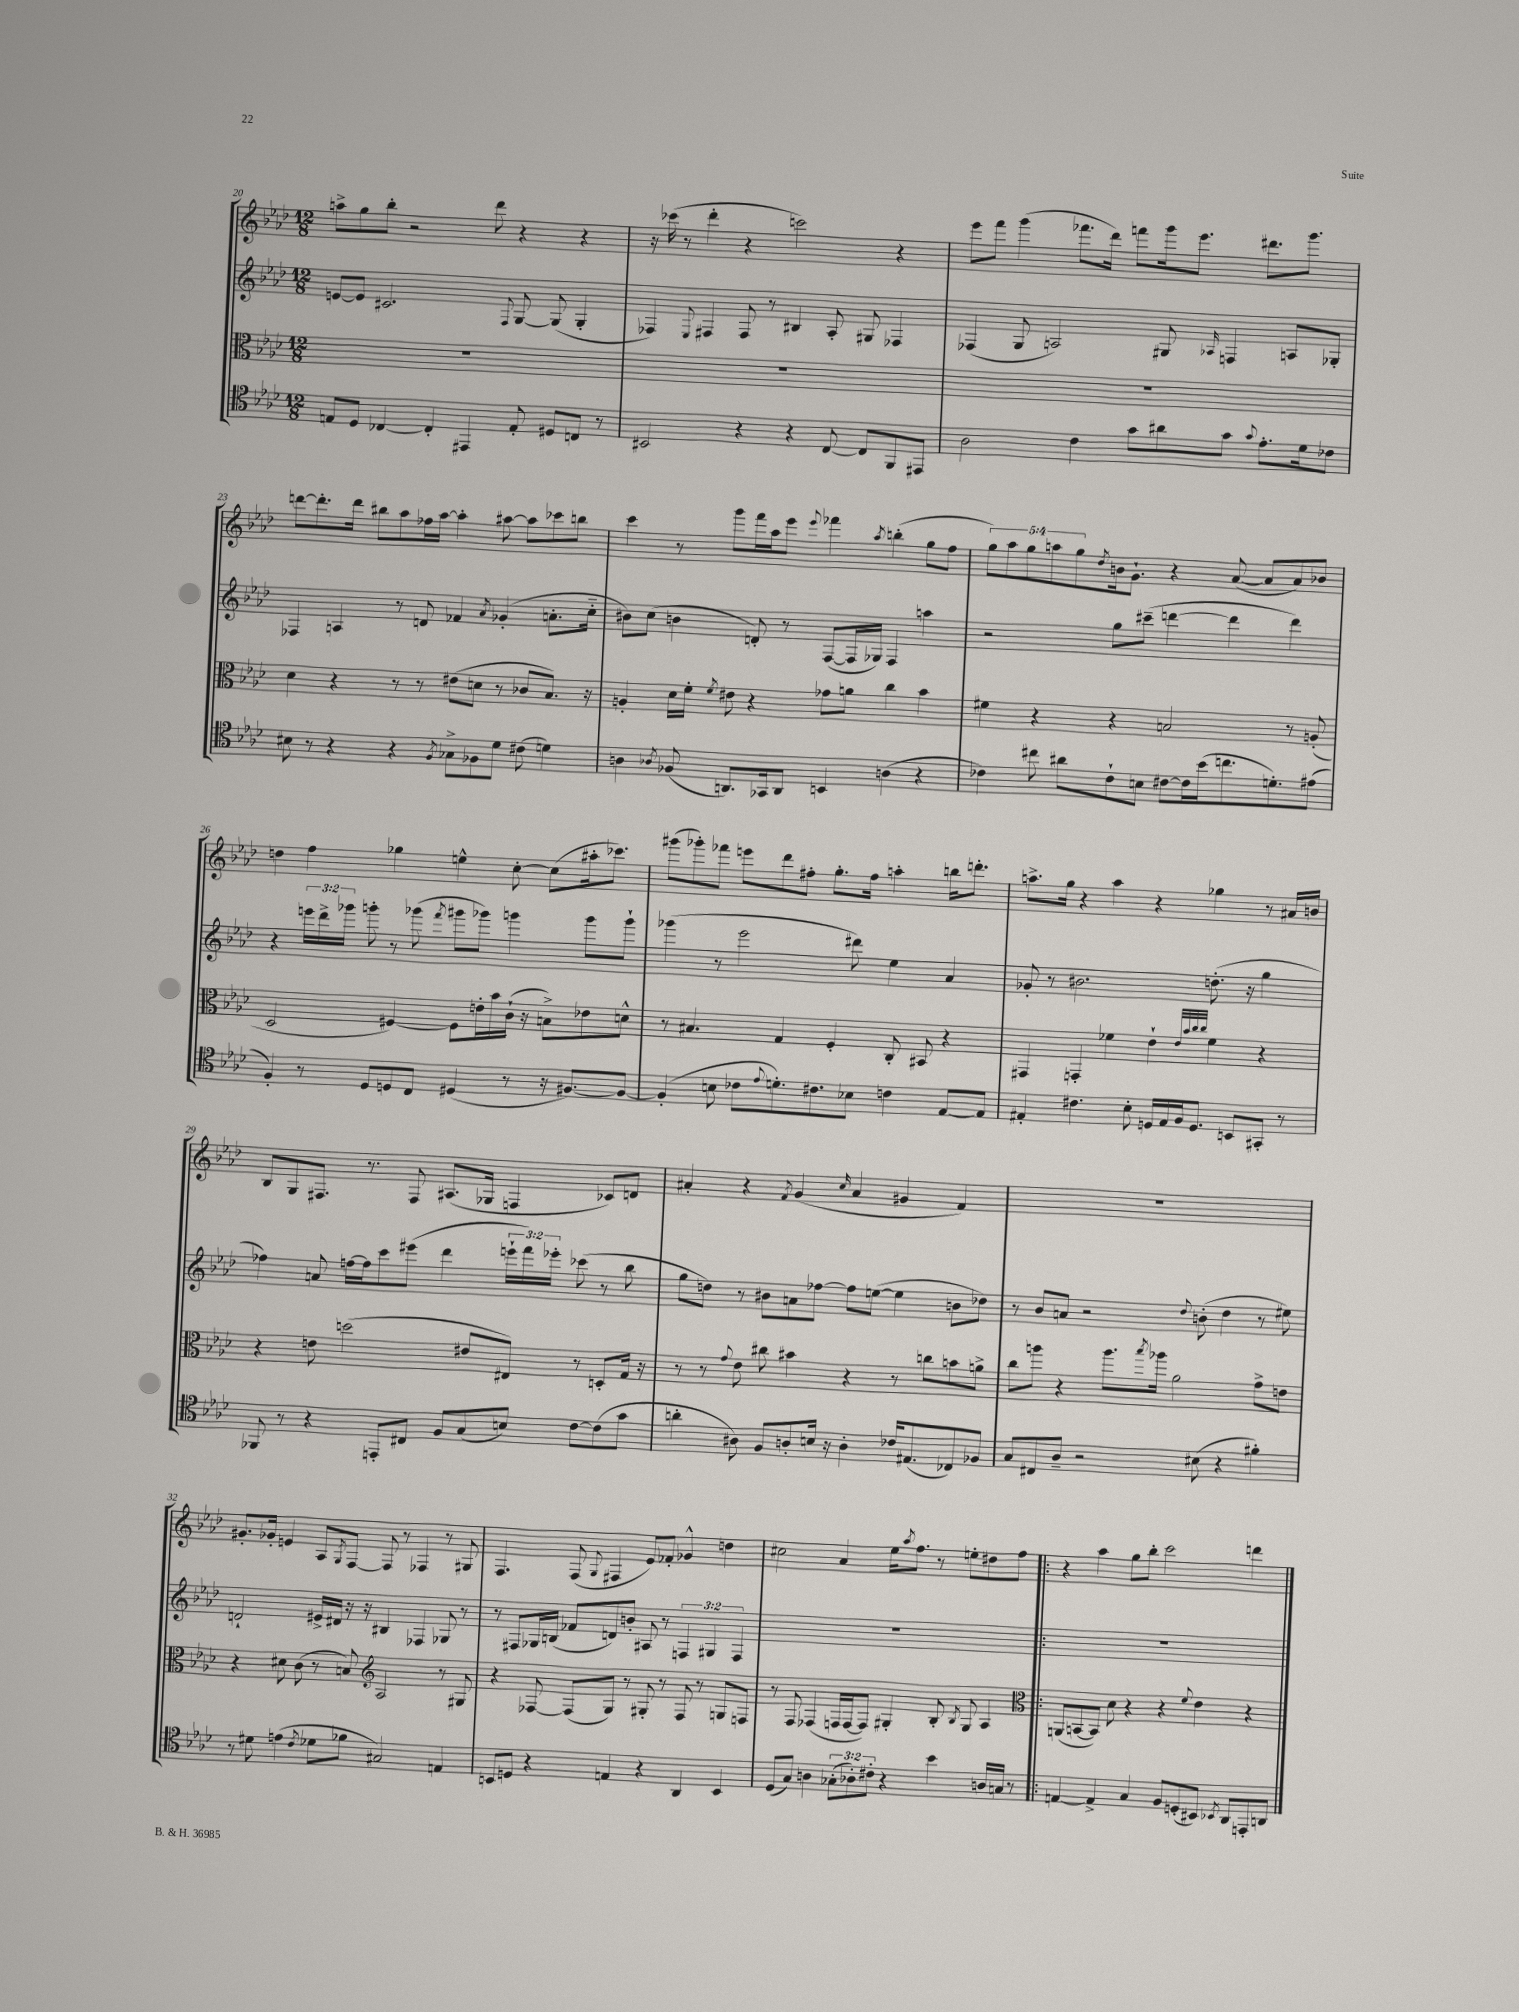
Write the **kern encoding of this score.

**kern	**kern	**kern	**kern
*staff4	*staff3	*staff2	*staff1
*clefC4	*clefC3	*clefG2	*clefG2
*k[b-e-a-d-]	*k[b-e-a-d-]	*k[b-e-a-d-]	*k[b-e-a-d-]
*M12/8	*M12/8	*M12/8	*M12/8
8E	1.r	[8e	8aa^
8D-	.	8e]	8gg
[4C-	.	2.c#	8bb-'
.	.	.	2r
4C-']	.	.	.
4EE#	.	.	.
.	.	.	8ddd-
.	.	8qqF	.
8E'	.	[8G	4r
8D#	.	(8G]	.
8C	.	4G'	4r
8r	.	.	.
=	=	=	=
2BB#	1.r	4F-)	16r
.	.	.	(16ccc-
.	.	.	8r
.	.	8qqE-	.
.	.	4F#	4ddd-'
4r	.	8F#	4r
.	.	8r	.
4r	.	4B#	2ccc)
[8C	.	8A-'	.
8C]	.	8G#	.
8FF	.	4F-	4r
8EE#	.	.	.
=	=	=	=
2A-	1.r	(4F-	8eee-
.	.	.	8fff
.	.	8G	(4ggg
.	.	2A)	.
4c	.	.	8.fff-
.	.	.	16ddd-)
8g	.	.	8fff
8a#	.	8G#	16ggg
.	.	.	8.eee-
.	.	16qqA-	.
8g	.	4F	.
8qqg	.	.	.
8.e-'	.	.	8.ddd#
.	.	8A	.
16d-	.	.	8.ggg
8c-	.	8G-'	.
=	=	=	=
8B#	4d-	4F-	[8ddd
8r	.	.	8.ddd']
4r	4r	4A	.
.	.	.	16ddd
.	.	.	8bb#
4r	8r	8r	8aa-
.	8r	8d	16ff-
.	.	.	[16aa-
8qF	.	.	.
8G-^	(8e#	4f-	4aa-']
8F-	8d	.	.
.	.	8qa-	.
8d-	8r	(4g-'	[8aa#
(8c#	8c-	.	8aa#]
4d)	8.B-)	8.a'	8ccc-
.	.	.	8bb
.	16r	16cc'~	.
=	=	=	=
4A	4A'	8b#)	4ccc
.	.	(8cc	.
8qA-	.	.	.
(8F-	16d-	4b	8r
.	16f'	.	.
.	8qf	.	.
8.AA)	8e#	.	8ggg
.	4r	8d')	16fff
16GG-	.	.	16aa-
8AA	.	8r	8eee-
.	.	.	8qqeee-
4BB	8g-	([8F	4fff-
.	8a	16F]	.
.	.	16G-)	.
.	.	.	8qaa-
(4A	4cc	4F	(4bb'
4r	4b-	4aa	8gg
.	.	.	8ff
=	=	=	=
4c-)	4f#	2r	10gg)
.	.	.	10aa-
.	.	.	10gg
8cc#	4r	.	.
.	.	.	10aa
8a#	.	.	.
.	.	.	10gg
.	.	.	8qdd-
8c-`	4r	8gg	16b
.	.	.	8.g`
8B	.	(8ccc#~	.
[8c#	2B	[4ddd	4r
16c#]	.	.	.
(16b-	.	.	.
8.cc	.	4ddd]	([8a-
.	.	.	8a-]
8.d')	.	.	.
.	8r	4ddd)	8a-)
(8e#	(8A'	.	8b-
=	=	=	=
4F')	2D-	4r	4dd
8r	.	24eee	4ff
.	.	24ddd-^	.
.	.	24ggg-	.
8D-	.	8ggg'	.
8D	[4F#)	8r	4gg-
8C	.	(8ggg-	.
.	.	8qfff	.
(4D#	8F#]	8ggg#	4ee^^
.	16e'	8ggg-)	.
.	16b-	.	.
8r	(16c`	4ggg	[8cc'
.	16r	.	.
16r	8B^)	.	(8cc]
[8.F#)	.	.	.
.	8e-	8ggg	16aa#'
.	.	.	8.ccc-)
8F#_	8d^^	8ggg`	.
=	=	=	=
(4F#']	8r	(4ggg-	(8ggg#
.	4.B#	.	8ggg-')
8B	.	8r	8fff-
8c-	.	2eee-	8eee
8qqe-	.	.	.
8.d')	4G	.	8ddd-
.	.	.	8ff#'
8.c#	.	.	.
.	4F'	.	8.gg'
8B-	.	8ddd#)	.
.	.	.	16ff#
4c	8C'	4ee-	4aa'
.	8BB#	.	.
[8E-	4r	4a-	16bb
.	.	.	8.ddd'
8E-]	.	.	.
=	=	=	=
4E#'	4GG#	8g-'	8.aa^
.	.	8r	.
.	.	.	16gg
4.c#	4GG'	2.b#	4r
.	4f-	.	4aa
8B-'	.	.	.
16D	4e-`	.	4r
16E#	.	.	.
16F	.	.	.
8.D	.	.	.
.	32qqe-	.	.
.	32qqb-	.	.
.	32qqcc	.	.
.	32qqcc	.	.
.	4f-	(8.dd'	4gg-
8BB	.	.	.
.	.	16r	.
8GG#'	4r	4gg	8r
8r	.	.	16a#
.	.	.	16b
=	=	=	=
8FF-	4r	4ff-)	8B-
8r	.	.	8G
4r	8e	8a	8.F#
.	(2dd	[16ff	.
.	.	16ff]	8.r
8EE'	.	8ccc	.
8C#	.	(8eee#	8F#
8F	.	4ddd-	(8.A#
(8G	8e#	.	.
.	.	.	16G-
8B)	8E#)	24eee`	4F
.	.	24fff)	.
.	.	24eee-'	.
[8c	8r	(8ccc-	.
(8c]	8D'	8r	8c-)
8g	16G	8bb-	8d
.	16r	.	.
=	=	=	=
4a'	8r	8gg	4a#'
.	8r	8dd)	.
.	8qqg	.	.
8A#)	8e-	8r	4r
8F	8cc#	8b#	.
.	.	.	8qf
8A'	4b#	8a	(4g
16B	.	[8ff-	.
16r	.	.	.
.	.	.	16qqcc
4A'	4r	8ff-]	4a#
.	.	([8ee	.
16c-	8r	4ee]	4g#
(8.E#	.	.	.
.	8cc	.	.
8C-)	8b	8b	4f)
8F-	8a^	8dd-)	.
=	=	=	=
8G	8cc	8r	1.r
8C#	8aa	8b-	.
8A-~	4r	8a	.
2r	.	2r	.
.	8.aa	.	.
.	8qbb-	.	.
.	16aa-	.	.
.	2a-	.	.
.	.	8qqdd-	.
(8B#	.	(8b'	.
4r	.	4dd-	.
4f#')	8g^	8r	.
.	8e	8ee#)	.
=	=	=	=
8r	4r	2d`	8.g#'
8d#	.	.	.
.	.	.	16g-'
(4e	8d#	.	4e
.	(8c	.	.
8qc	.	.	.
8d-	8r	16e#^	8A-
.	.	16d#	.
.	.	.	8qG
8f-	8B)	16r	[8F
.	.	16r	.
*	*clefG2	*	*
2G#)	2A-	4B#	8F]
.	.	.	8r
.	.	4F-	4F-
4E	8r	8G-	8r
.	8G#	8r	8G#
=	=	=	=
8BB	4r	8r	4.F
8D	.	8F#	.
4r	[8F-	16G-	.
.	.	(16B	.
.	(8F-]	8f-	(8F
.	.	.	8qqG
4E	8G)	8d)	4F#
.	8r	8b'	.
4r	8G#'	8A#	8e-)
.	8r	8r	8f-'
4AA-	8F-	6F	4g-^^
.	8r	.	.
.	.	6G#	.
4BB	8G	.	4dd
.	.	6F	.
.	8F	.	.
=	=	=	=
(8D-	8r	1.r	2cc#
8G)	8F	.	.
4A	(4F-	.	.
(12G-'	16F	.	4a-
.	[16F	.	.
12A-')	.	.	.
.	8F])	.	.
12c#'	.	.	.
4r	4G#'	.	16ee-
.	.	.	8qaa-
.	.	.	8.ff
4b-	8B-'	.	8r
.	8qB-	.	.
.	8G#	.	8ee'
16A	4A-	.	8dd#
16G	.	.	.
8r	.	.	8ff
=!|:	=!|:	=!|:	=!|:
*	*clefC3	*	*
[4E	(8AA	1.r	4r
.	[8BB	.	.
4E^]	8BB])	.	4aa-
.	8d-	.	.
4G	4r	.	8gg
.	.	.	8bb-'
8F	4r	.	2ccc
(8D'	.	.	.
.	8qqf	.	.
8BB#)	4e-	.	.
8qBB-	.	.	.
8AA-	.	.	.
8EE'	4r	.	4ddd
8AA	.	.	.
==	==	==	==
*-	*-	*-	*-
